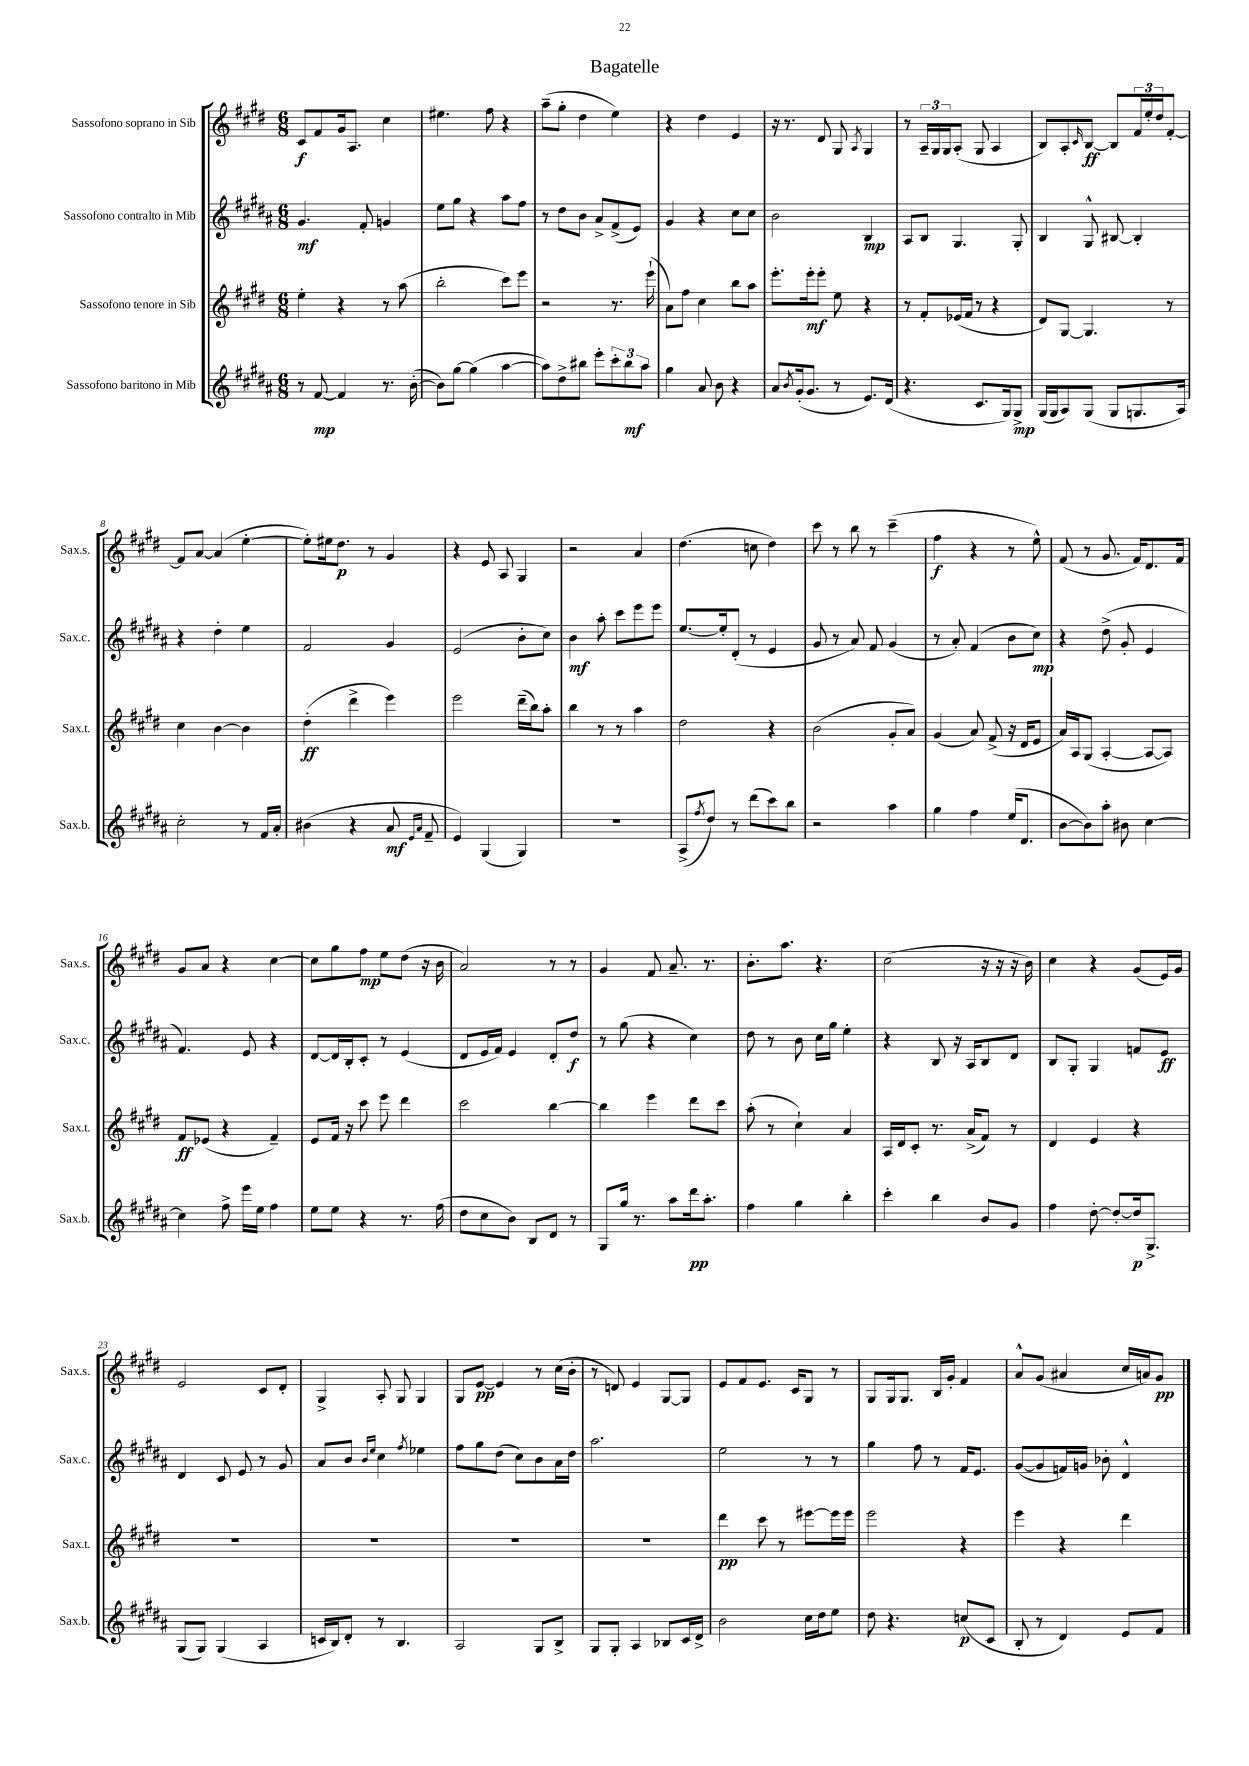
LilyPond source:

\header { title = "Bagatelle" }
<<
\new StaffGroup <<
\new Staff = "s0" \with { instrumentName = "Sassofono soprano in Sib" shortInstrumentName = "Sax.s." } {
    \clef treble \key e \major \numericTimeSignature \time 6/8
    cis'8\f fis'8 gis'16 a8. cis''4 |
    eis''4. fis''8 r4 |
    a''8--( gis''8-. dis''4 e''4) |
    r4 dis''4 e'4 |
    r16 r8. dis'8 gis8 \acciaccatura { a8 } gis4 |
    r8 \tuplet 3/2 { a16-- gis16 gis16 } a8-.( gis8 a4 |
    b8) a8-. \grace { cis'16 } b8~\ff b8 \tuplet 3/2 { fis'16 e''16-. dis''16 } fis'8~-. |
    fis'8 a'8~ a'4( e''4~-. |
    e''8-.) eis''16 dis''8.\p r8 gis'4 |
    r4 e'8 a8 gis4 |
    r2 a'4 |
    dis''4.( c''8 dis''4) |
    cis'''8 r8 b''8 r8 cis'''4--( |
    fis''4\f r4 r8 e''8-^) |
    fis'8( r8 gis'8. fis'16) dis'8. fis'16 |
    gis'8 a'8 r4 cis''4~ |
    cis''8 gis''8 fis''8\mp e''8 dis''8( r16 b'16 |
    a'2) r8 r8 |
    gis'4 fis'8 a'8.-- r8. |
    b'8.-. a''8. r4. |
    cis''2( r16 r16 r16 b'16) |
    cis''4 r4 gis'8( e'16) gis'16 |
    e'2 cis'8 dis'8-. |
    gis4-> a8-. gis8 gis4 |
    gis8 e'8~\pp e'4 r8 cis''16( b'16-. |
    r8 d'8) e'4 gis8~ gis8 |
    e'8 fis'8 e'8. cis'16 gis8 r8 |
    gis8 gis16 gis8. b16 gis'16-. fis'4 |
    a'8-^ gis'8( ais'4 cis''16 a'16) gis'8\pp \bar "|." |
}
\new Staff = "s1" \with { instrumentName = "Sassofono contralto in Mib" shortInstrumentName = "Sax.c." } {
    \clef treble \key b \major \numericTimeSignature \time 6/8
    gis'4.\mf fis'8-. g'4 |
    e''8 gis''8 r4 ais''8 fis''8 |
    r8 dis''8 b'8 ais'8-> fis'8->( e'8) |
    gis'4 r4 cis''8 cis''8 |
    b'2 b4\mp |
    ais8 b8 gis4. gis8-. |
    b4 gis8-^ bis8~ bis4-. |
    r4 dis''4-. e''4 |
    fis'2 gis'4 |
    e'2( b'8-. cis''8) |
    b'4\mf ais''8-. cis'''8 e'''8 e'''8 |
    e''8.~ e''16-. dis'8-.( r8 e'4 |
    gis'8 r8 ais'8) fis'8 gis'4( |
    r8 ais'8-.) fis'4( b'8 cis''8\mp) |
    r4 dis''8->( gis'8-. e'4 |
    fis'4.) e'8 r4 |
    dis'8~ dis'16 b16-. cis'8-. r8 e'4( |
    dis'8 e'16 fis'16) e'4 dis'8-. dis''8\f |
    r8 gis''8( r4 cis''4) |
    dis''8 r8 b'8 cis''16 gis''16 e''4-. |
    r4 b8 r16 ais16 b8 dis'8 |
    b8 gis8-. gis4 f'8 e'8\ff |
    dis'4 cis'8 e'8 r8 gis'8 |
    ais'8 b'8 \grace { b'16 e''16 } cis''4 \acciaccatura { fis''8 } ees''4 |
    fis''8 gis''8 dis''8( cis''8) b'8 ais'16 dis''16 |
    ais''2. |
    e''2 r8 r8 |
    gis''4 fis''8 r8 fis'16 e'8. |
    gis'8~( gis'8 f'16) g'16 bes'8-. dis'4-^ \bar "|." |
}
\new Staff = "s2" \with { instrumentName = "Sassofono tenore in Sib" shortInstrumentName = "Sax.t." } {
    \clef treble \key e \major \numericTimeSignature \time 6/8
    e''4-. r4 r8 a''8( |
    b''2-. cis'''8) e'''8 |
    r2 r8. e'''16-!( |
    a'8) fis''8 cis''4 b''8 a''8 |
    e'''8.-. e'''16-.\mf e'''8-. e''8 r4 |
    r8 fis'8-. ees'16( fis'16 r8 r4 |
    dis'8) gis8~ gis4. r8 |
    cis''4 b'4~ b'4 |
    dis''4-.\ff( dis'''4-> e'''4) |
    e'''2 dis'''16--( b''16) a''8-. |
    b''4 r8 r8 a''4 |
    dis''2 r4 |
    b'2( gis'8-. a'8) |
    gis'4( a'8) fis'8->( r16 dis'16 e'8 |
    a'16) a16 gis8( a4~-. a8~ a8) |
    fis'8\ff ees'8( r4 fis'4--) |
    e'8 fis'16 r16 cis'''8 e'''8 dis'''4 |
    cis'''2 b''4~ |
    b''4 e'''4 dis'''8 cis'''8 |
    a''8-.( r8 cis''4-!) a'4 |
    a16 dis'16 cis'8-. r8. a'16->( fis'8) r8 |
    dis'4 e'4 r4 |
    R2. |
    R2. |
    R2. |
    R2. |
    dis'''4\pp cis'''8 r8 eis'''8~ eis'''16 eis'''16 |
    e'''2 r4 |
    e'''4 r4 dis'''4 \bar "|." |
}
\new Staff = "s3" \with { instrumentName = "Sassofono baritono in Mib" shortInstrumentName = "Sax.b." } {
    \clef treble \key b \major \numericTimeSignature \time 6/8
    r8 fis'8~\mp fis'4 r8. b'16~-.( |
    b'8) gis''8~ gis''4( ais''4~ |
    ais''8) dis''8-> bis''8 e'''8-. \tuplet 3/2 { cis'''8-. bis''8\mf ais''8 } |
    gis''4 ais'8 b'8 r4 |
    ais'8 \acciaccatura { b'8 } gis'16-.( gis'8. r8 e'8.) dis'16( |
    r4. cis'8. gis16) gis8->\mp |
    gis16( gis16 ais8) gis8( gis8 g8. ais16) |
    cis''2-. r8 fis'16 ais'16-. |
    bis'4( r4 ais'8\mf \grace { e'16 ais'16 } fis'8-- |
    e'4) gis4( gis4) |
    R2. |
    ais8->( \acciaccatura { fis''8 } dis''8) r8 dis'''8( cis'''8) b''8 |
    r2 ais''4 |
    gis''4 fis''4 e''16( dis'8. |
    b'8~ b'8) ais''8-. bis'8 cis''4~ |
    cis''4 fis''8-> e'''16 e''16 fis''4 |
    e''8 e''8 r4 r8. fis''16( |
    dis''8 cis''8 b'8) b8 dis'8 r8 |
    gis8 gis''16 r8. ais''8 dis'''16\pp ais''8.-. |
    fis''4 gis''4 b''4-. |
    cis'''4-. b''4 b'8 gis'8 |
    fis''4 dis''8~-. dis''8~-. dis''16\p gis8.-> |
    gis8( gis8) gis4( ais4 |
    c'16 b16) dis'8-. r8 b4. |
    ais2 gis8 b8-> |
    gis8 gis8-. ais4 bes8 cis'16 dis'16-> |
    b'2 cis''16 dis''16 e''8 |
    dis''8 r4. c''8\p( cis'8 |
    b8-. r8 dis'4) e'8 fis'8 \bar "|." |
}
>>
>>
